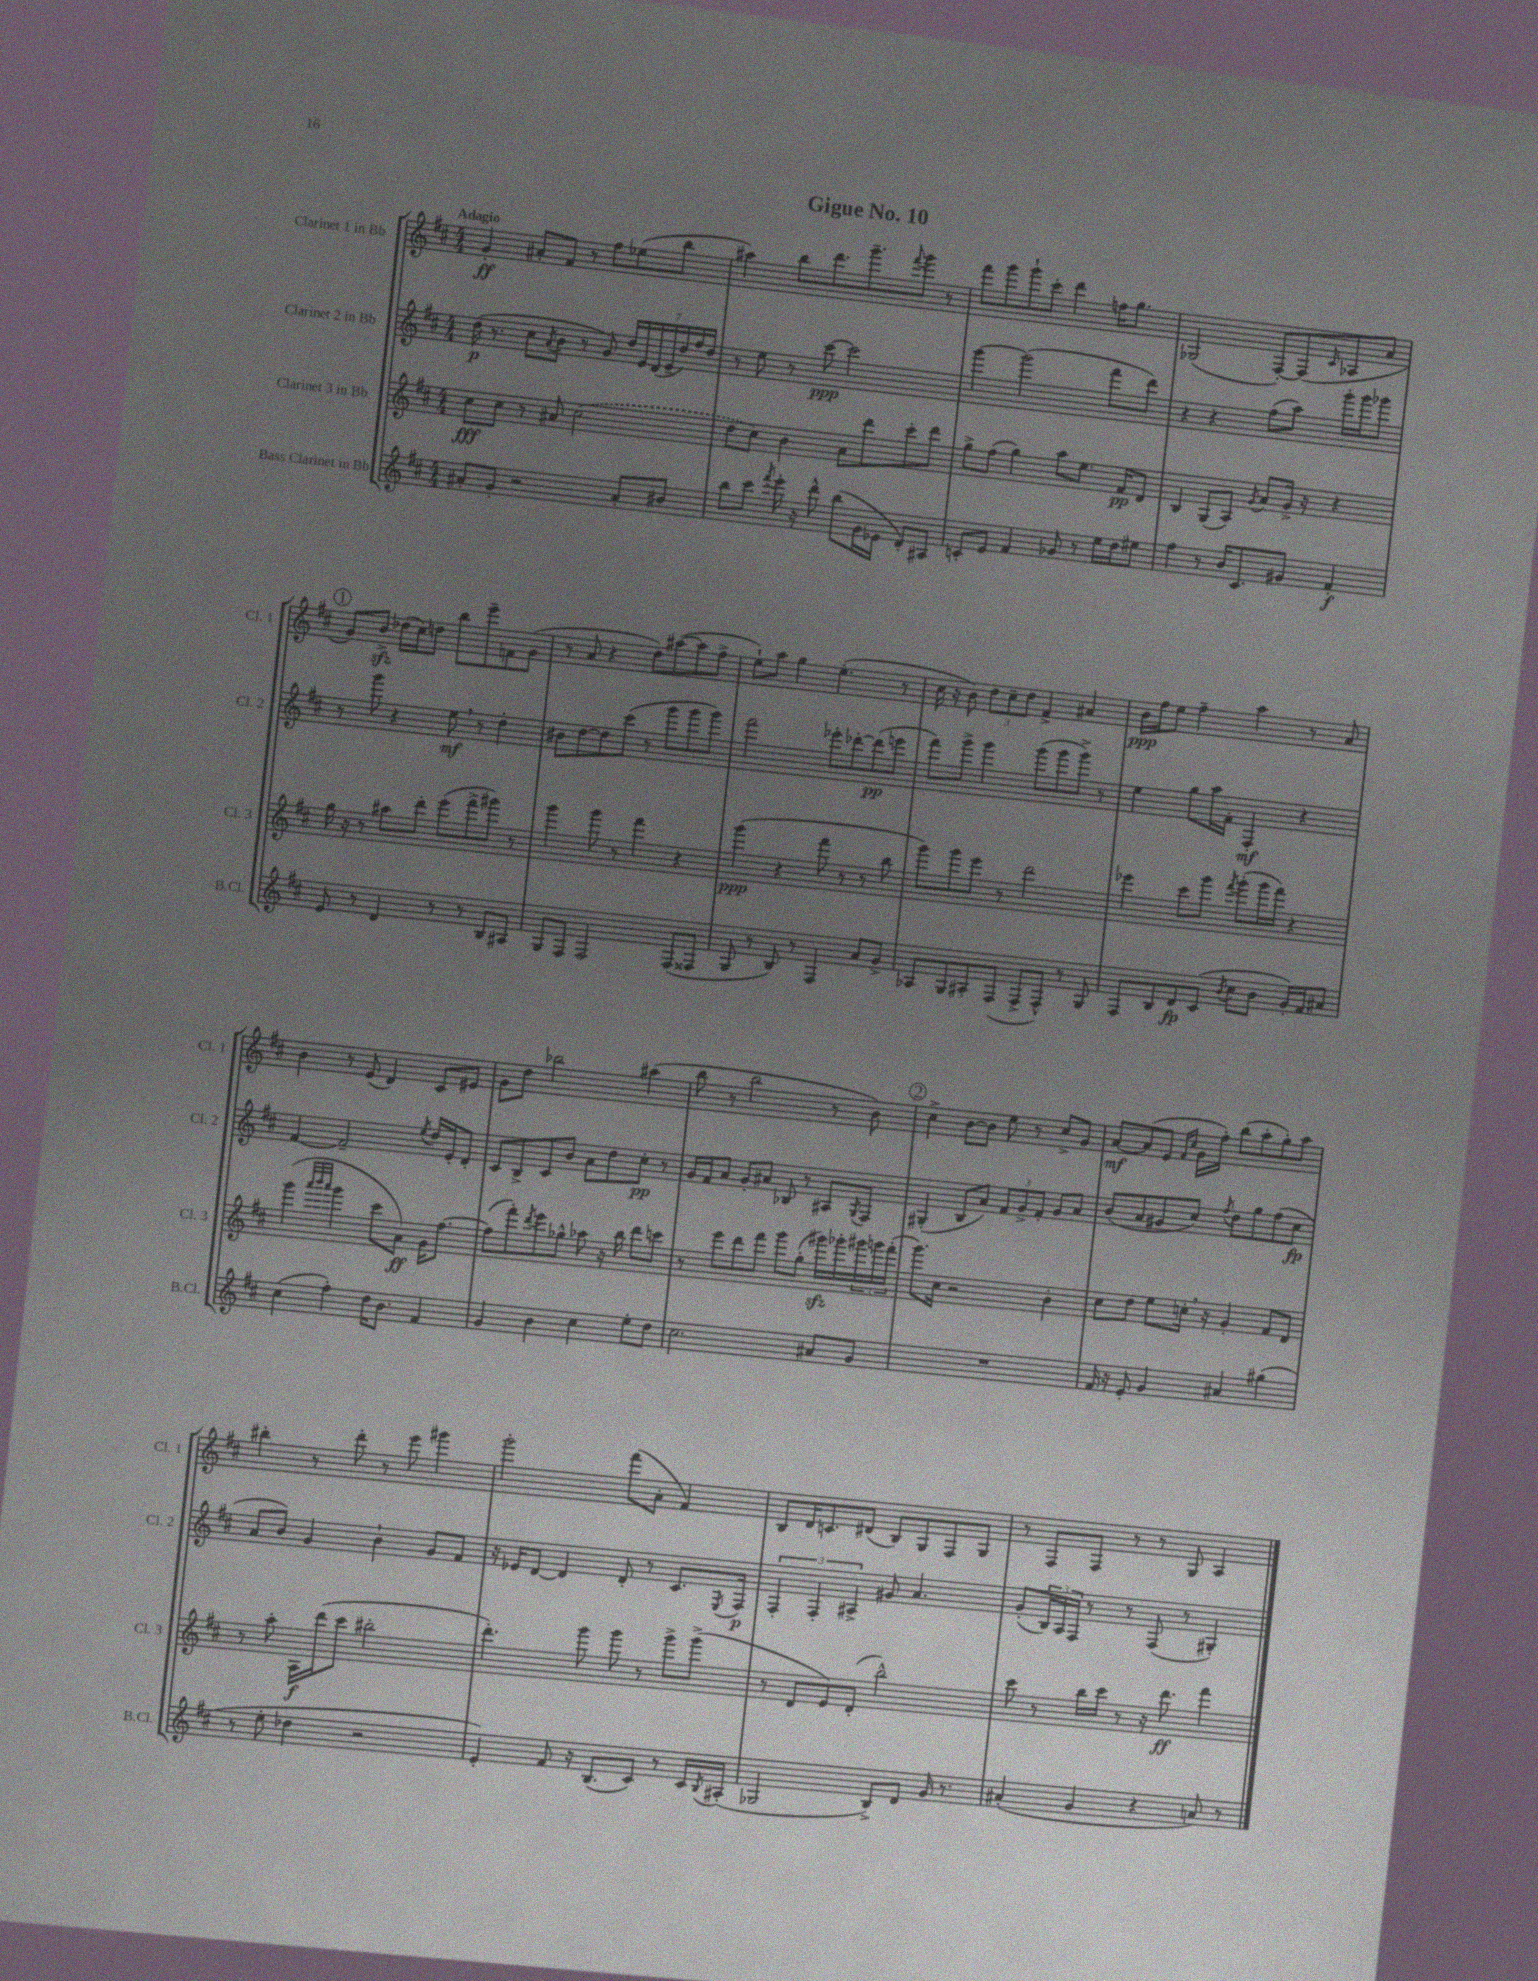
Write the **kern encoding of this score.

**kern	**kern	**kern	**kern
*staff4	*staff3	*staff2	*staff1
*clefG2	*clefG2	*clefG2	*clefG2
*k[f#c#]	*k[f#c#]	*k[f#c#]	*k[f#c#]
*M4/4	*M4/4	*M4/4	*M4/4
8a#'/L	8cc#\L	(16dd\	4g'/
.	.	8.r	.
8g'/J	8cc#\J	.	.
2r	8r	8cc#\L	8a#'/L
.	.	8qa/	.
.	8a#/	8b\J	8f#/J
.	(2cc#\	8r	8r
.	.	8g/)	8ff#\L
8a#'/L	.	28dd/LL	(8ee-\
.	.	28e/	.
.	.	(28d/	.
.	.	28e~/	.
8b#/J	.	.	8bb\J
.	.	28dd/)	.
.	.	28ff#/	.
.	.	28dd/JJ	.
=	=	=	=
8bb\L	8dd\L	8r	4aa#\)
8ccc#\J	8cc#\J)	8ee\	.
8qfff#/	.	.	.
16eee'\	4b\	8r	8bb\L
16r	.	.	.
8ddd^^\	.	[8ccc#\	8.ddd\
(8bb\L	8a\L	2ccc#\]	.
.	.	.	8.ggg~\
16g\L	8ddd\	.	.
16e-\JJ	.	.	.
.	.	.	8qqfff#/
8d'/L)	8ccc#'\	.	8ggg\J
8A#/J	8ddd\J	.	8r
=	=	=	=
8c'/L	8gg^\L	[4ggg\	8fff#\L
8e/J	(8ff#\J	.	8ggg\
4f#/	4gg\)	(2ggg\]	8ggg`\
.	.	.	8ccc#'\J
8g-/	8aa\L	.	4ddd\
8r	8.ee\J	.	.
16ee\LL	.	8fff#\L	16ff\LK
16dd\J	16f#/LK	.	8.gg\J
8ee#\J	8d/J	8ddd\J)	.
=	=	=	=
4ff#\	4B/	4r	(2G-/
8r	(8G/L	4r	.
16b/LK	8A/J)	.	.
8.c#/	.	.	.
.	8qg/	.	.
.	8a/L	(8ff#\L	[8F#'/L)
8g#/J	16g^/Jk	8aa\J)	(8F#/]
.	16r	.	.
.	.	.	16qqc#/
4f#'/	4r	16ggg'\LL	8A-/
.	.	16ggg\J	.
.	.	8ggg-\J	8a/J
=	=	=	=
8e/	16gg\	8r	8g/L)
.	16r	.	.
8r	8r	8ggg\	8b^/J
4d/	8aa#\L	4r	(16dd-\LL
.	.	.	16cc#\J)
.	8ddd'\J	.	8dd\J
8r	(8eee\L	8ee\	8bb\L
8r	8fff#^\	8r	8eee~\
8B/L	8ggg#\J)	4dd'\	8f\
8A#/J	8r	.	(8g\J
=	=	=	=
8G/L	4ggg\	8b#\L	8r
8F#/J	.	[8dd\	8a/
2F#/	8ggg\	8dd\]	4r
.	8r	(8ccc#\J	.
.	4fff#\	8r	8dd\L)
.	.	8ggg\L	([8aa#\
(8F#/L	4r	8ggg\	8aa#\]
8F##/J	.	8ggg\J)	8ff#^\J
=	=	=	=
8G/	(4ggg\	2fff#\	8ee`\L)
8r	.	.	8aa\J
8B/)	4r	.	4gg\
8r	.	.	.
4F#/	8fff#\	8eee-'\L	(4.ee'\
.	8r	[8ddd-'\	.
8a/L	8r	(8ddd-\]	.
8g^/J	8bb\	8eee\J	8r
=	=	=	=
8A-/L	8ggg\L)	8fff#\L)	16cc#\
.	.	.	16r
8G/	8ggg\	8ggg^\J	8b\)
8A#'/	8eee\J	4ggg\	12dd\L
.	.	.	12cc#~\
(8F#/J	8r	.	.
.	.	.	12dd\J
8F#^/L	2ddd\	(8ggg\L	4f#^/
8F#^^/J)	.	8ggg\	.
8r	.	8ggg^\J)	4a#/
8G/	.	8r	.
=	=	=	=
8F#/L	4eee-\	4ee\	16b\LL
.	.	.	16ff#\J
8B/	.	.	8ee\J
8d/	8ccc#\L	8gg\L	4ff#~\
(8c#/J	8ggg\J	16aa\L	.
.	.	16f#'\JJ	.
8qb/	8qfff#/	.	.
8cc#\L	(8ggg'\L	4F#'/	4aa\
8b\J	16ggg\L	.	.
.	16fff#\JJ)	.	.
16g'/LL)	4r	4r	8r
16f#/J	.	.	.
8a#/J	.	.	8a/
=	=	=	=
(4cc#\	(4ggg\	[4f#/	4b\
.	32qqaaa/LLL	.	.
.	32qqbbb/	.	.
.	32qqaaa/JJJ	.	.
4ff#'\)	4ggg\	2f#~/]	8r
.	.	.	(8e/
16dd\LK	8ccc#\L	.	4d/)
8.b\J	.	.	.
.	8a\J)	.	.
.	.	8qee/	.
4f#/	16g\LK	16dd/LL	8c#/L
.	[8.ff#\J	16e'/J	.
.	.	8d'/J	8e#/J
=	=	=	=
4g/	(8ff#\]L	8c#/L	8g\L
.	8fff#'\)	8B^/	8dd\J
.	8qddd/	.	.
4b\	8eee\	8c#/	2bb-\
.	8gg-^^\J	8b/J	.
4cc#\	8aa-\	8a\L	.
.	16r	8dd\	.
.	16bb\	.	.
8ee'\L	8ddd\L	8cc#'\J	(4aa#\
8dd\J	8ccc\J	8r	.
=	=	=	=
2.cc#\	8r	16g/LL	8bb\
.	.	16f#/J	.
.	8eee\L	8a/J	8r
.	8ddd\	8g'/L	2bb\
.	8fff#\J	8a#/J	.
.	8ggg\L	8B-/	.
.	(8gg'\J	8r	.
8a#/L	16ggg#\LL)	8A#/L	8r
.	16ggg-'\	.	.
.	.	8qG/	.
8g/J	24ggg#\	8F#/J	8b\)
.	24ggg\	.	.
.	(24fff#'\JJ	.	.
=	=	=	=
1r	8.ggg\L)	(4G#'/	4cc#^\
.	16cc#\Jk	.	.
.	2r	8B/L	[8b\L
.	.	8a/J)	8b\]J
.	.	12f#/L	8ee\
.	.	12g^/	.
.	.	.	8r
.	.	12f#'/J	.
.	4b'\	8g/L	8cc#^/L
.	.	8a/J	8g/J
=	=	=	=
16f#/	8cc#\L	(8b/L	[8a/L
16r	.	.	.
8e'/	8dd\J	8a/	(8a/]
4g/	8ee\L	8g#/	8e/J
.	.	.	16qqf#/LL
.	.	.	16qqcc#/JJ
.	16cc'\Jk	8cc#/J)	16g\LL
.	16r	.	16ff#'\JJ)
.	.	8qff#/	.
4a#/	4g'/	8dd\L	(8bb\L
.	.	8gg\	8aa'\
(4gg#\	8f#/L	(8ff#\	8gg'\)
.	8d/J	8cc#\J	8aa\J
=	=	=	=
8r	8r	8a/L	4bb#'\
8ee'\	8aa'\	8b/J)	.
4dd-\	16A\LL	4g/	8r
.	(16ddd\J	.	.
.	8ccc#\J	.	8ddd'\
2r	2bb#'\	4b`\	8r
.	.	.	8eee\
.	.	8g/L	4ggg#\
.	.	8f#/J	.
=	=	=	=
4e'/)	4.ddd'\)	16r	2ggg'\
.	.	16e-/LK	.
.	.	[8d/J	.
8f#/	.	4d/]	.
16r	8ggg\	.	.
(8.B/L	.	.	.
.	8ggg\	8d'/	(8fff#\L
8c#/J)	8r	8r	8a'\J
8r	8ggg^\L	8.c#/L	4f#/)
16c#/LL	(8ggg^\J	.	.
8qB/	.	8qE/	.
(16A#'/JJ	.	16F#/Jk	.
=	=	=	=
2G-/	8r	6F#'/	8B/L
.	8d/L	.	16d/K
.	.	6F#'/	.
.	.	.	8.c/
.	8e/)	.	.
.	.	6A#^/	.
.	(8d'/J	.	(8d#/J
8B^/L)	2bb^^\)	8g#/	8B/L)
8d/J	.	4.a/	8G/
16g/	.	.	8F#/
8.r	.	.	.
.	.	.	8G/J
=	=	=	=
(4a#'/	8ccc#\	(8g'/L	8r
.	8r	24B/L)	8F#/L
.	.	24A/	.
.	.	24F#/JJ	.
4g/	16bb\LL	8r	8F#/J
.	16ccc#\JJ	.	.
.	8r	8r	8r
4r	16r	(8F#/	8r
.	8.ddd\	.	.
.	.	8r	8G/
8a/)	4fff#\	4G#'/)	4A/
8r	.	.	.
==	==	==	==
*-	*-	*-	*-
